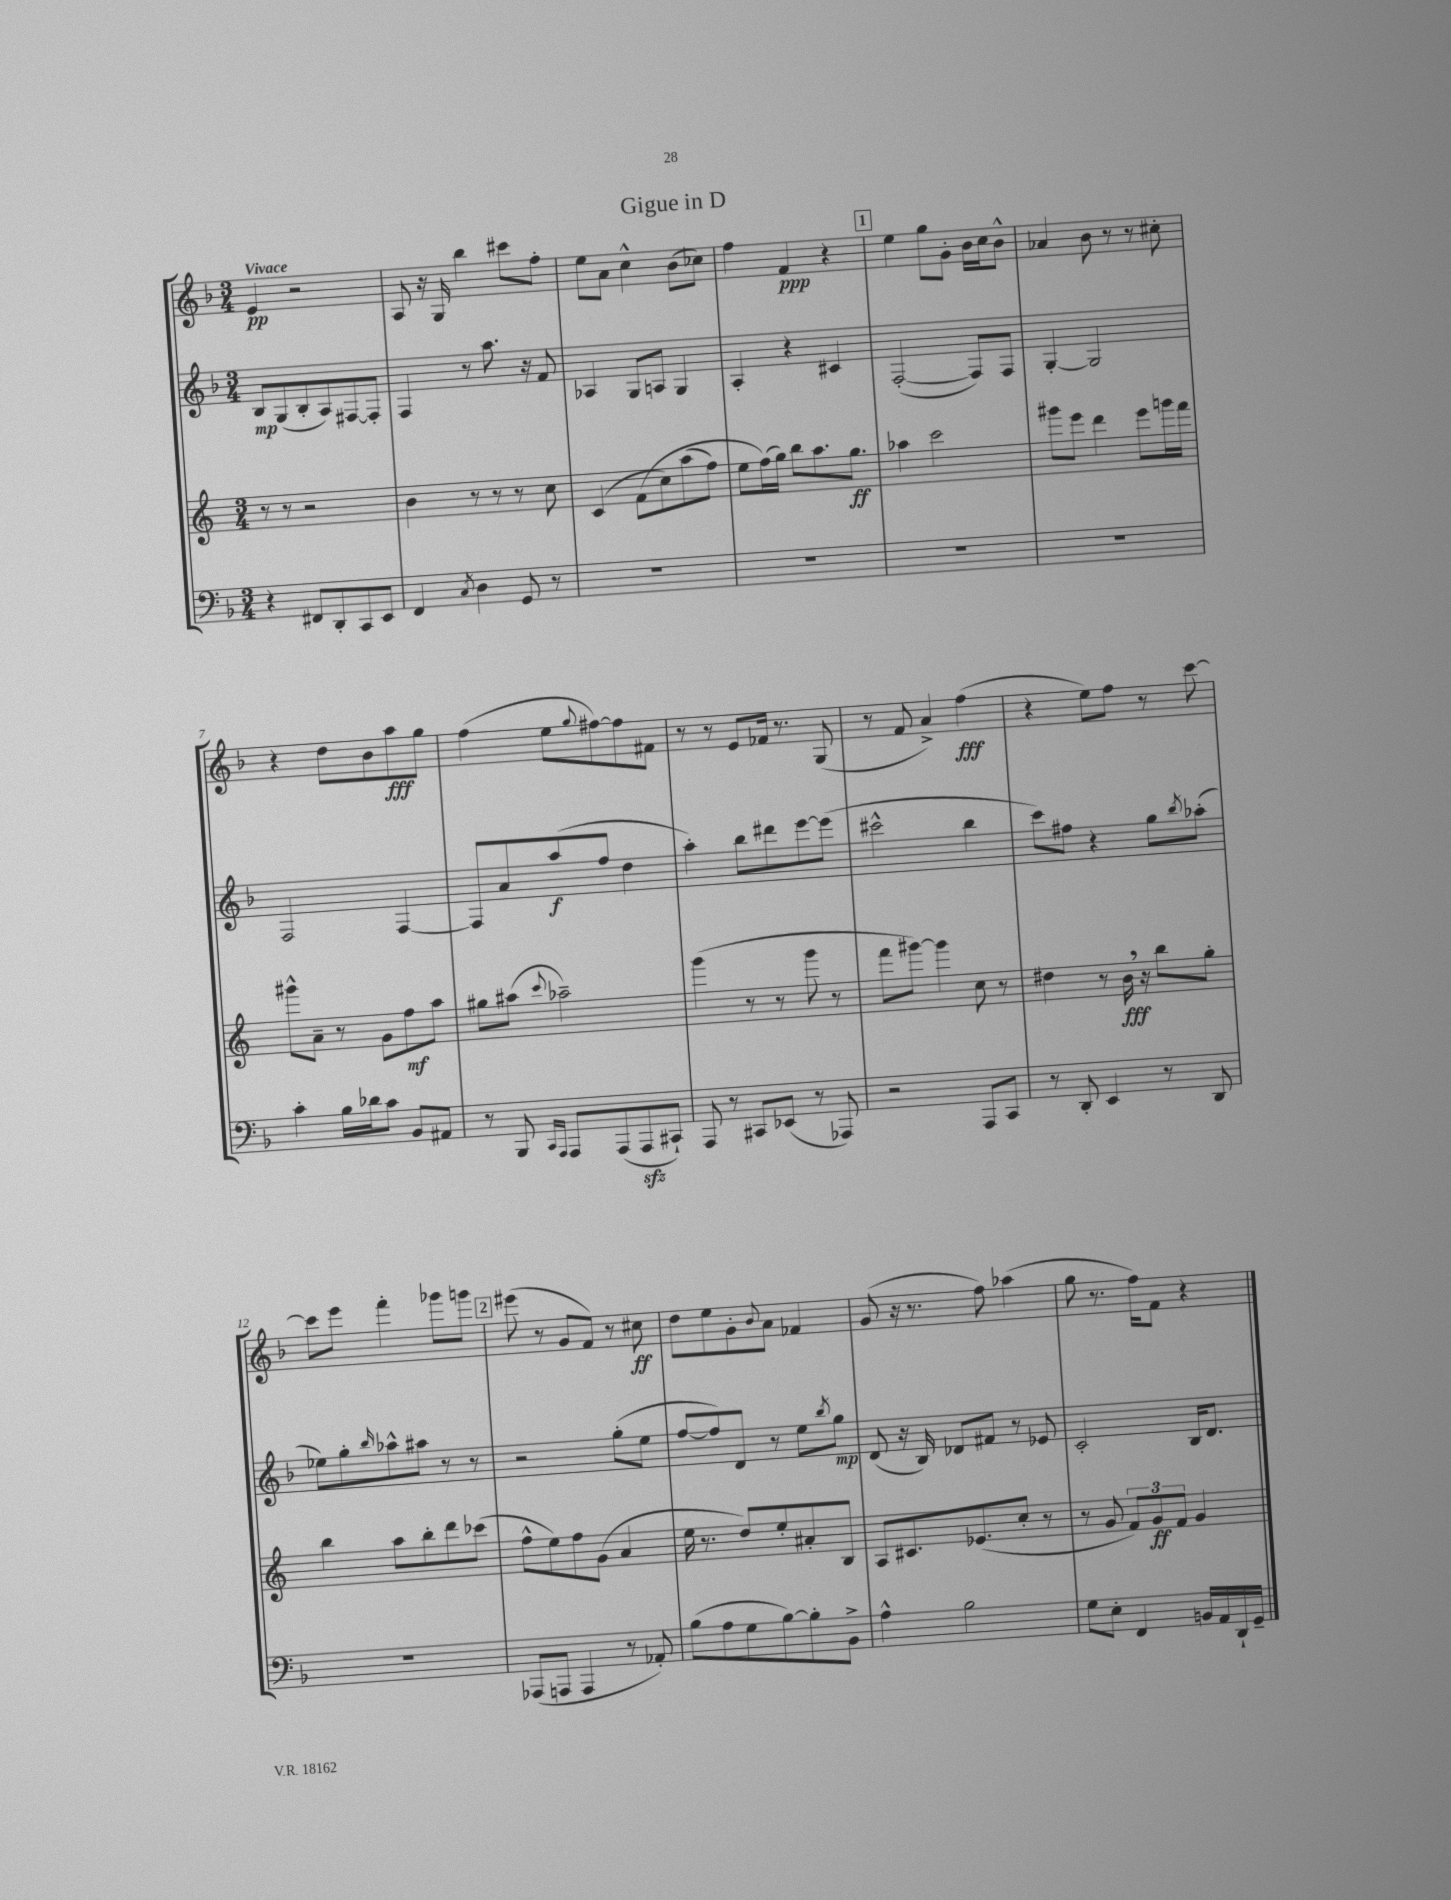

**kern	**kern	**kern	**kern
*staff4	*staff3	*staff2	*staff1
*clefF4	*clefG2	*clefG2	*clefG2
*k[b-]	*k[]	*k[b-]	*k[b-]
*M3/4	*M3/4	*M3/4	*M3/4
4r	8r	8B-/L	4e/
.	8r	(8G/	.
8FF#/L	2r	8B-'/	2r
8DD'/	.	8A/)	.
8CC/	.	[8F#/	.
8EE/J	.	8F#'/]J	.
=	=	=	=
4FF/	4b\	4F/	8A/
.	.	.	16r
.	.	.	16G/
8qC/	.	.	.
4D\	8r	8r	4bb-\
.	8r	8.aa\	.
8GG/	8r	.	8ccc#\L
.	.	16r	.
8r	8cc\	8f/	8ff'\J
=	=	=	=
2.r	(4c/	4A-/	8ee\L
.	.	.	8a\J
.	&(8f\L	8G/L	4cc^^\
.	8cc\)	8A/J	.
.	(8aa\	4G/	(8b-\L
.	8ff\J)	.	8cc-\J)
=	=	=	=
2.r	8ee\L	4A'/	4ff\
.	(16ff\L&)	.	.
.	16gg\JJ)	.	.
.	8bb\L	4r	4f/
.	8.aa\	.	.
.	.	4c#/	4r
.	8.gg\J	.	.
=	=	=	=
2.r	4aa-\	([2F'/	4ee\
.	2ccc\	.	8gg\L
.	.	.	8g'\J
.	.	8F/]L)	16b-\LL
.	.	.	16cc\J
.	.	8F/J	8b-^^\J
=	=	=	=
2.r	8ggg#\L	[4G'/	4a-/
.	8eee\J	.	.
.	4ddd\	2G/]	8b-\
.	.	.	8r
.	8eee\L	.	8r
.	16ggg\L	.	8cc#'\
.	16fff\JJ	.	.
=	=	=	=
4c'\	8ggg#^^\L	2F/	4r
.	8a~\J	.	.
16B-\LL	8r	.	8dd\L
16d-\J	.	.	.
8c\J	8g\L	.	8b-\
8BB-/L	8ff\	[4F/	8aa\
8AA#/J	8aa\J	.	8gg\J
=	=	=	=
8r	8gg#\L	8F/]L	(4ff\
8BBB-/	(8aa#\J	8a/	.
16qqCC/LL	.	.	.
16qqAAA/JJ	8qqccc/	.	.
8AAA/L	2aa-~\)	(8aa/	8ee\L
.	.	.	8qqgg/
(8AAA/	.	8ff/J	[8ff#\)
8AAA/	.	4dd\	8ff#\]
8CC#`/J)	.	.	8f#\J
=	=	=	=
8AAA/	(4ggg\	4aa'\)	8r
8r	.	.	8r
8CC#/L	8r	8bb-\L	8e/L
(8EE-/J	8r	8ddd#\	16f-/Jk
.	.	.	8.r
8r	8ggg\	[8eee\	.
8AAA-/)	8r	(8eee\]J	(8G/
=	=	=	=
2r	8fff\L	2ccc#^^\	8r
.	[8ggg#\J)	.	8f/
.	4ggg#\]	.	4a^/)
8AAA/L	8cc\	4bb-\	(4ff\
8CC/J	8r	.	.
=	=	=	=
8r	4dd#\	8ccc\L)	4r
8DD'/	.	8ff#\J	.
4EE/	8r	4r	8ee\L)
.	16b\	.	8ff\J
.	16r	.	.
8r	8bb\L	8gg\L	8r
.	.	8qbb-/	.
8DD/	8gg'\J	(8aa-'\J	[8ccc\
=	=	=	=
2.r	4bb\	8ee-\L)	8ccc\]L
.	.	8gg'\	8eee\J
.	.	16qqbb-/	.
.	8aa\L	8aa-^^\	4fff'\
.	8bb'\	8aa#\J	.
.	8ddd\	8r	8ggg-\L
.	(8ccc-\J	8r	8ggg\J
=	=	=	=
(8AAA-/L	8ff^^\L	2r	(8eee#\
8AAA/J	8ee\)	.	8r
4AAA/	8ff\	.	8g/L
.	(8g\J	.	8f/J)
8r	4a/	(8gg'\L	8r
8AA-'/)	.	8ee\J	8cc#\
=	=	=	=
(8B-\L	16ee\	[8ff/L	8dd\L
.	8.r	.	.
8A\	.	8ff/])	8ee\
8G\	8dd/L)	8d/J	8g'\
.	.	.	8qqb-/
[8B-\)	8ee'/	8r	8a\J
8B-'\]	8a#'/	8ee\L	4f-/
.	.	8qbb-/	.
8BB-^\J	8B/J	8gg\J	.
=	=	=	=
4A^^\	8A/L	(8d/	(8g/
.	8.c#/	16r	16r
.	.	16B-/)	8.r
2B-\	.	8d-/L	.
.	(8.e-/	.	.
.	.	8f#/J	8ff\)
.	8cc'/J	8r	(4aa-\
.	8r	8e-/	.
=	=	=	=
8G\L	8r	2c'/	8gg\
8E'\J	8g/	.	8.r
4FF/	12f/L)	.	.
.	.	.	16ff\LK)
.	12g/	.	.
.	.	.	8f\J
.	12f/J	.	.
16BB/LL	4g/	16B-/LK	4r
16AA/	.	8.d/J	.
16DD`/	.	.	.
16GG~/JJ	.	.	.
==	==	==	==
*-	*-	*-	*-
